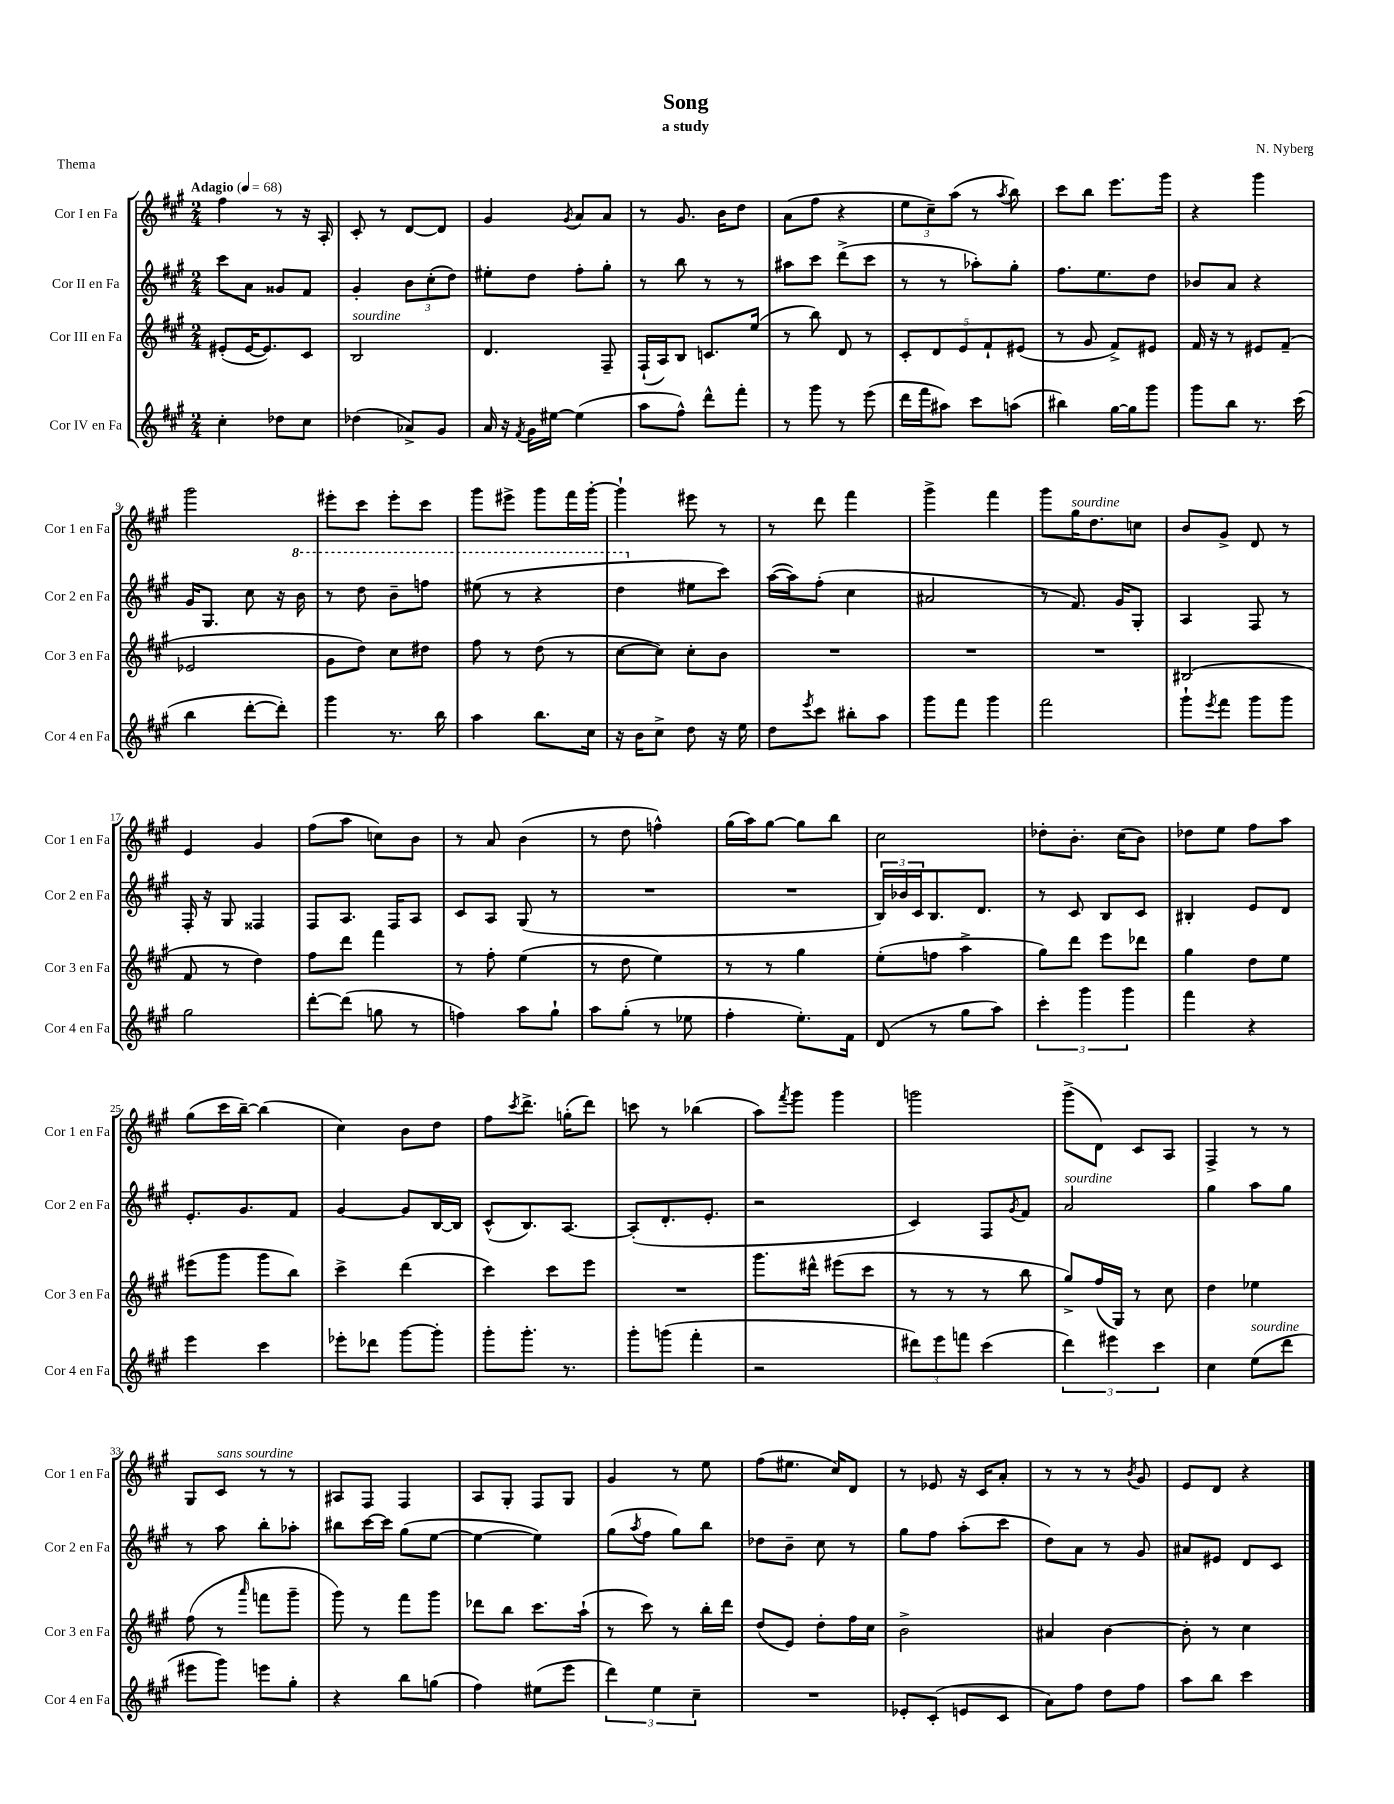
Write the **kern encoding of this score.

**kern	**kern	**kern	**kern
*staff4	*staff3	*staff2	*staff1
*clefG2	*clefG2	*clefG2	*clefG2
*k[f#c#g#]	*k[f#c#g#]	*k[f#c#g#]	*k[f#c#g#]
*M2/4	*M2/4	*M2/4	*M2/4
*MM68	*MM68	*MM68	*MM68
4cc#'\	(8e#'/L	8ccc#\L	4ff#\
.	[16e#/K	8a\J	.
.	8.e#/])	.	.
8dd-\L	.	8g##/L	8r
8cc#\J	8c#/J	8f#/J	16r
.	.	.	16A'/
=	=	=	=
(4dd-\	2B/	4g#'/	8c#'/
.	.	.	8r
8a-^/L)	.	12b\L	[8d/L
.	.	(12cc#'\	.
8g#/J	.	.	8d/]J
.	.	12dd\J)	.
=	=	=	=
16a/	4.d/	8ee#'\L	4g#/
16r	.	.	.
8qf#/	.	.	.
16g#\LL	.	8dd\J	.
[16ee#\JJ	.	.	.
.	.	.	8qg#/
(4ee#\]	.	8ff#'\L	8a/L
.	8F#~/	8gg#'\J	8a/J
=	=	=	=
8aa\L	(16F#`/LL	8r	8r
.	16A/J)	.	.
8ff#^^\J)	8B/J	8bb\	8.g#/
8ddd^^\L	8.c/L	8r	.
.	.	.	16b\LK
8fff#'\J	.	8r	8dd\J
.	(16ee/Jk	.	.
=	=	=	=
8r	8r	8aa#\L	(8a\L
8ggg#\	8bb\)	8ccc#\J	8ff#\J
8r	8d/	(8ddd^\L	4r
(8eee\	8r	8ccc#\J	.
=	=	=	=
16ddd\LL	10c#'/L	8r	12ee\L
16fff#\J	.	.	.
.	.	.	12cc#~\)
.	10d/	.	.
8aa#\J)	.	8r	.
.	.	.	(12aa\J
.	10e/	.	.
8ccc#\L	.	8aa-'\L)	8r
.	10f#`/	.	.
.	.	.	8qaa/
(8aa\J	.	8gg#'\J	8bb\)
.	(10e#/J	.	.
=	=	=	=
4bb#\)	8r	8.ff#\L	8ccc#\L
.	8g#/	.	8bb\J
.	.	8.ee\	.
[16gg#\LL	8f#^/L)	.	8.eee\L
16gg#\]J	.	.	.
8ggg#\J	8e#/J	8dd\J	.
.	.	.	16ggg#\Jk
=	=	=	=
8ggg#\L	16f#/	8b-/L	4r
.	16r	.	.
8bb\J	8r	8a/J	.
8.r	8e#/L	4r	4ggg#\
.	(8f#~/J	.	.
(16ccc#\	.	.	.
=	=	=	=
4bb\	2e-/	16g#/LK	2ggg#\
.	.	8.G#/J	.
[8ddd'\L	.	8cc#\	.
8ddd'\]J)	.	16r	.
.	.	16bb\	.
=	=	=	=
4ggg#\	8g#\L	8r	8eee#'\L
.	8dd\J)	8ddd\	8ccc#\J
8.r	8cc#\L	8bb~\L	8eee#'\L
.	8dd#\J	8fff\J	8ccc#\J
16bb\	.	.	.
=	=	=	=
4aa\	8ff#\	(8eee#\	8ggg#\L
.	8r	8r	8eee#^\J
8.bb\L	(8dd\	4r	8ggg#\L
.	8r	.	16fff#\L
16cc#\Jk	.	.	[16ggg#'\JJ
=	=	=	=
16r	[8cc#\L	4ddd\	4ggg#`\]
16b\LK	.	.	.
8cc#^\J	8cc#\]J)	.	.
8dd\	8cc#'\L	8ee#\L	8eee#\
16r	8b\J	8ccc#\J)	8r
16ee\	.	.	.
=	=	=	=
8dd\L	2r	([16aa\LL	8r
.	.	16aa\]J)	.
8qeee/	.	.	.
8ccc#\J	.	(8ff#'\J	8ddd\
8bb#'\L	.	4cc#\	4fff#\
8aa\J	.	.	.
=	=	=	=
8ggg#\L	2r	2a#/	4ggg#^\
8fff#\J	.	.	.
4ggg#\	.	.	4fff#\
=	=	=	=
2fff#\	2r	8r	8ggg#\L
.	.	8.f#/)	16gg#\K
.	.	.	8.dd\
.	.	16g#/LK	.
.	.	8G#'/J	8cc\J
=	=	=	=
8ggg#`\L	(2B#/	4A/	8b/L
8qeee/	.	.	.
8fff#\J	.	.	8g#^/J
8ggg#\L	.	8F#/	8d/
8ggg#\J	.	8r	8r
=	=	=	=
2gg#\	8f#/	16F#'/	4e/
.	.	16r	.
.	8r	8G#/	.
.	4dd\)	4F##/	4g#/
=	=	=	=
[8ddd'\L	8ff#\L	8F#/L	(8ff#\L
(8ddd\]J	8ddd\J	8.A/J	8aa\J
8gg\	4fff#\	.	8cc\L)
.	.	16F#/LK	.
8r	.	8A/J	8b\J
=	=	=	=
4ff\)	8r	8c#/L	8r
.	8ff#'\	8A/J	8a/
8aa\L	(4ee\	(8G#/	(4b\
8gg#`\J	.	8r	.
=	=	=	=
8aa\L	8r	2r	8r
(8gg#'\J	8dd\	.	8dd\
8r	4ee\)	.	4ff^^\)
8ee-\	.	.	.
=	=	=	=
4ff#'\	8r	2r	(16gg#\LL
.	.	.	16aa\J)
.	8r	.	[8gg#\J
8.ee'\L)	4gg#\	.	8gg#\]L
.	.	.	8bb\J
16f#\Jk	.	.	.
=	=	=	=
(8d/	(8ee'\L	24B/LL)	2cc#\
.	.	24b-/	.
.	.	24c#/J	.
8r	8ff\J	8.B/	.
8gg#\L	4aa^\	.	.
.	.	8.d/J	.
8aa\J)	.	.	.
=	=	=	=
6ccc#'\	8gg#\L)	8r	8dd-'\L
.	8ddd\J	8c#/	8.b'\J
6ggg#\	.	.	.
.	8eee\L	8B/L	.
.	.	.	(16cc#\LK
6ggg#\	.	.	.
.	8ddd-\J	8c#/J	8b\J)
=	=	=	=
4fff#\	4gg#\	4B#'/	8dd-\L
.	.	.	8ee\J
4r	8dd\L	8e/L	8ff#\L
.	8ee\J	8d/J	8aa\J
=	=	=	=
4eee\	(8eee#\L	8.e'/L	(8gg#\L
.	8ggg#\J	.	16ccc#\L
.	.	8.g#/	[16bb~\JJ)
4ccc#\	8ggg#\L	.	(4bb\]
.	8bb\J)	8f#/J	.
=	=	=	=
8eee-'\L	4ccc#^\	[4g#/	4cc#\)
8ddd-\J	.	.	.
[8ggg#\L	(4ddd\	8g#/]L	8b\L
8ggg#'\]J	.	[16B/L	8dd\J
.	.	16B/]JJ	.
=	=	=	=
8ggg#'\L	4ccc#\)	(8c#^^/L	8ff#\L
.	.	.	8qccc#/
8.ggg#'\J	.	8.B/)	8.ddd^\J
.	8ccc#\L	.	.
8.r	.	[8.A/J	(16gg'\LK
.	8eee\J	.	8ddd\J)
=	=	=	=
8ggg#'\L	2r	(8A'/]L	8ccc\
(8ggg\J	.	8.d'/	8r
4fff#'\	.	.	(4bb-\
.	.	8.e'/J	.
=	=	=	=
2r	8.ggg#\L	2r	8aa\L)
.	.	.	8qfff#/
.	.	.	8ggg#\J
.	16ddd#^^\Jk	.	.
.	(8eee#\L	.	4ggg#\
.	8ccc#\J	.	.
=	=	=	=
12ddd#\L)	8r	4c#/)	2ggg\
12eee\	.	.	.
.	8r	.	.
12fff\J	.	.	.
(4ccc#\	8r	8F#/L	.
.	.	8qg#/	.
.	8bb\	8f#/J	.
=	=	=	=
6ddd\)	8gg#^/L)	2a/	(8ggg#^\L
.	(16ff#/L	.	8d\J)
6eee#\	.	.	.
.	16G#/JJ)	.	.
.	8r	.	8c#/L
6ccc#\	.	.	.
.	8cc#\	.	8A/J
=	=	=	=
4cc#\	4dd\	4gg#\	4F#^/
(8ee\L	4ee-\	8aa\L	8r
8ddd\J	.	8gg#\J	8r
=	=	=	=
8eee#\L	(8ff#\	8r	8G#/L
8ggg#\J)	8r	8aa\	8c#/J
.	16qqaaa/	.	.
8eee\L	8fff\L	8bb'\L	8r
8gg#'\J	8ggg#~\J	8aa-'\J	8r
=	=	=	=
4r	8ggg#\)	8bb#\L	8A#/L
.	8r	[16ccc#\L	8F#/J
.	.	16ccc#\]JJ	.
8bb\L	8fff#\L	(8gg#\L	4F#/
(8gg\J	8ggg#\J	[8ee\J	.
=	=	=	=
4ff#\)	8ddd-\L	4ee\_	8A/L
.	8bb\J	.	8G#'/J
(8ee#\L	8.ccc#\L	4ee\])	8F#/L
8eee\J	.	.	8G#/J
.	(16aa`\Jk	.	.
=	=	=	=
6ddd\)	8r	(8gg#\L	4g#/
.	.	8qaa/	.
.	8ccc#\)	8ff#\J	.
6ee\	.	.	.
.	8r	8gg#\L)	8r
6cc#~\	.	.	.
.	16bb'\LL	8bb\J	8ee\
.	16ddd\JJ	.	.
=	=	=	=
2r	(8dd/L	8dd-\L	(8ff#\L
.	8e/J)	8b~\J	8.ee#\J
.	8dd'\L	8cc#\	.
.	.	.	16cc#/LK)
.	16ff#\L	8r	8d/J
.	16cc#\JJ	.	.
=	=	=	=
8e-'/L	2b^\	8gg#\L	8r
(8c#'/J	.	8ff#\J	8e-/
8e/L	.	(8aa'\L	16r
.	.	.	16c#/LK
8c#/J	.	8ccc#\J	8a'/J
=	=	=	=
8a\L)	4a#/	8dd\L)	8r
8ff#\J	.	8a\J	8r
8dd\L	[4b\	8r	8r
.	.	.	8qb/
8ff#\J	.	8g#/	8g#/
=	=	=	=
8aa\L	8b'\]	8a#/L	8e/L
8bb\J	8r	8e#/J	8d/J
4ccc#\	4cc#\	8d/L	4r
.	.	8c#/J	.
==	==	==	==
*-	*-	*-	*-
